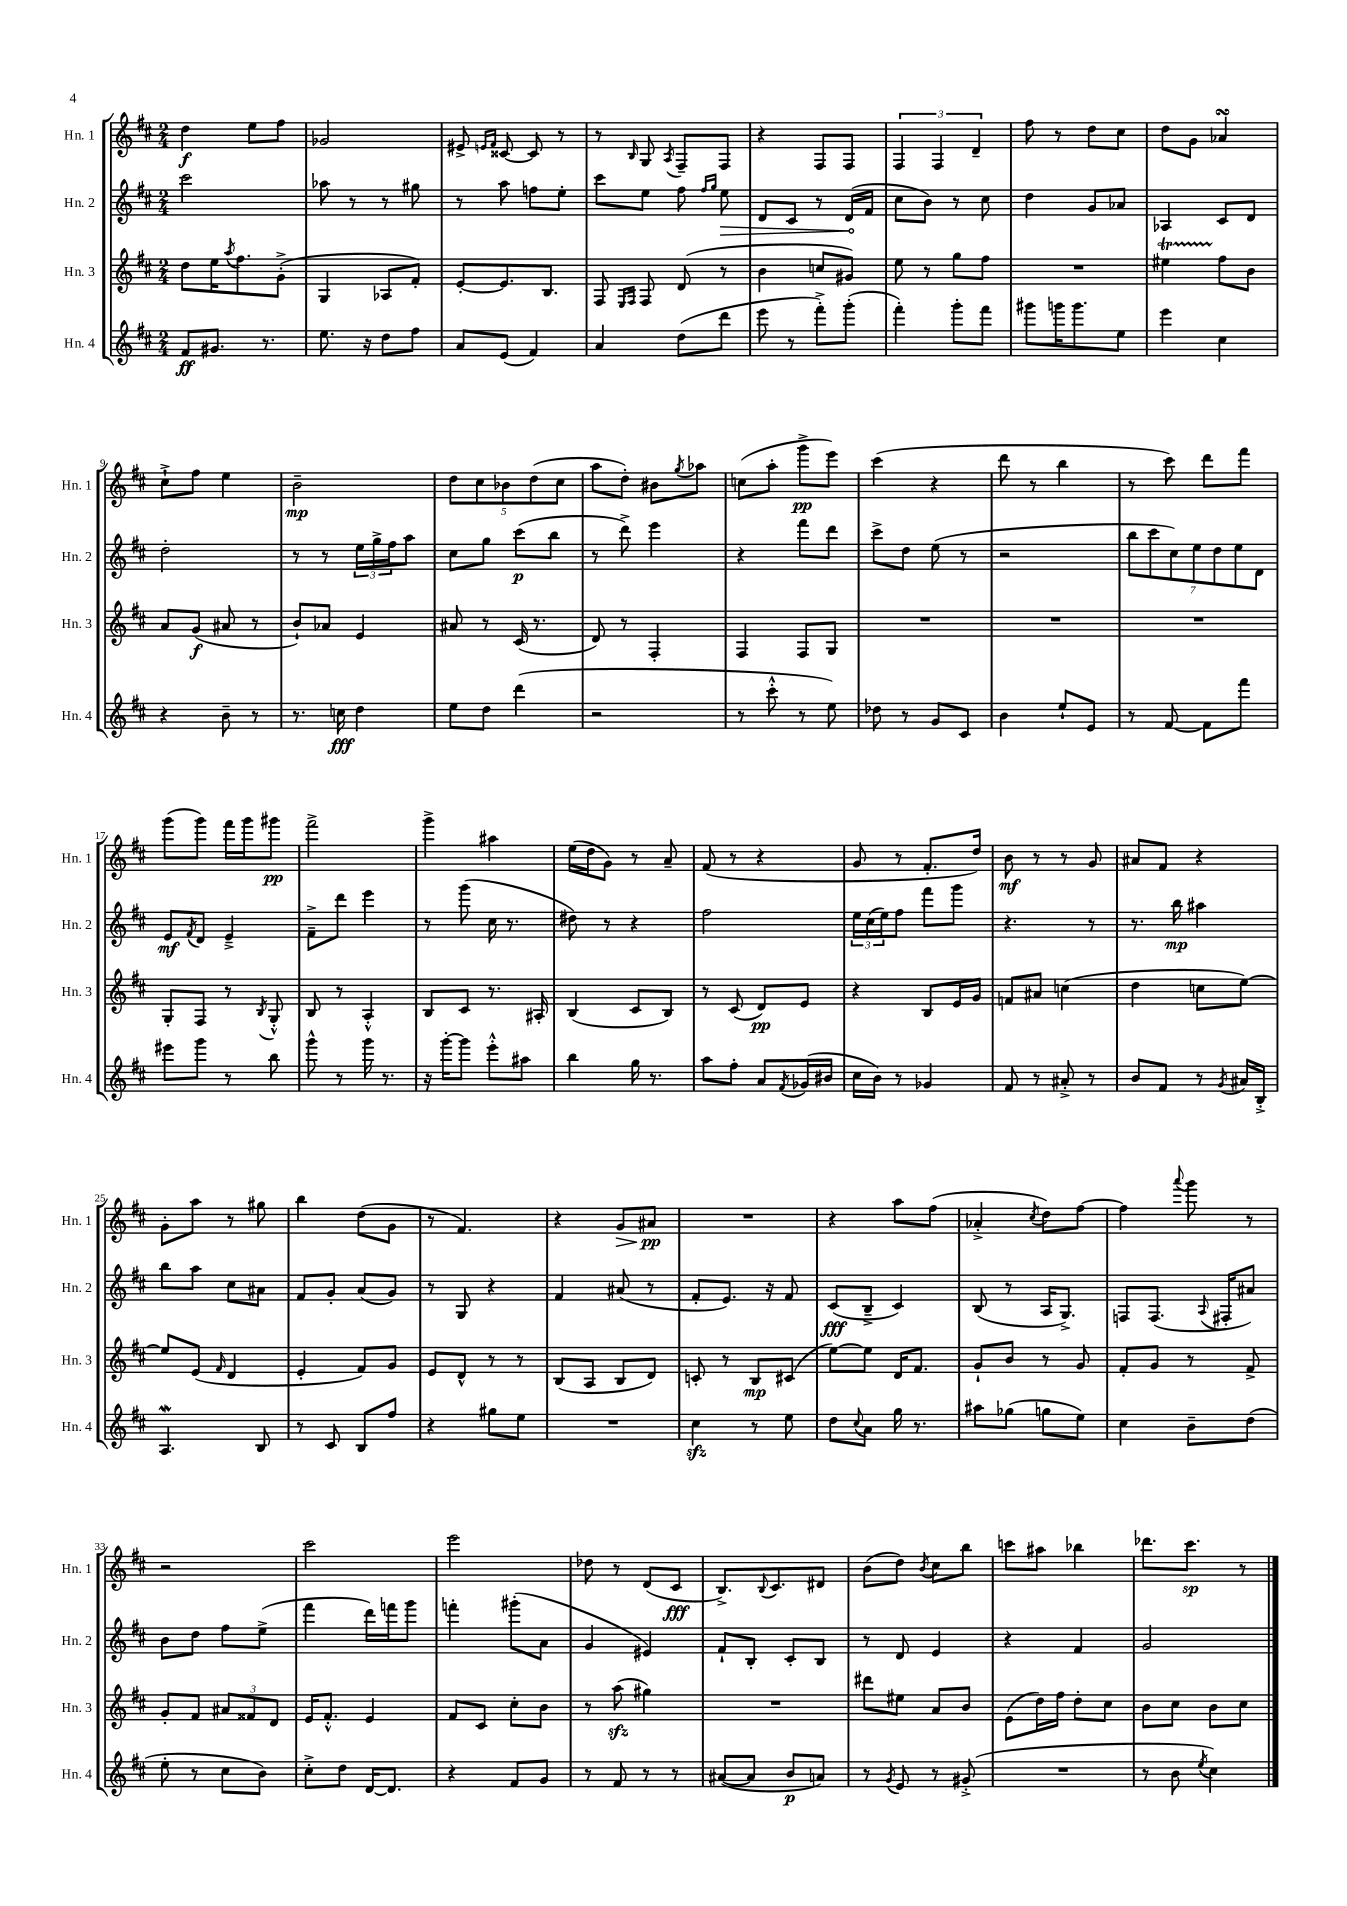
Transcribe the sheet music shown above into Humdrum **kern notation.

**kern	**dynam	**kern	**dynam	**kern	**dynam	**kern	**dynam
*part4	*part4	*part3	*part3	*part2	*part2	*part1	*part1
*staff4	*staff4	*staff3	*staff3	*staff2	*staff2	*staff1	*staff1
*I"Hn. 4	*	*I"Hn. 3	*	*I"Hn. 2	*	*I"Hn. 1	*
*I'Hn. 4	*	*I'Hn. 3	*	*I'Hn. 2	*	*I'Hn. 1	*
*clefG2	*	*clefG2	*	*clefG2	*	*clefG2	*
*k[f#c#]	*	*k[f#c#]	*	*k[f#c#]	*	*k[f#c#]	*
*M2/4	*	*M2/4	*	*M2/4	*	*M2/4	*
=1	=1	=1	=1	=1	=1	=1	=1
8f#/L	ff	8dd\L	.	2ccc#\	.	4dd\	f
8.g#X/J	.	16ee\K	.	.	.	.	.
.	.	8qaa/	.	.	.	.	.
.	.	8.ff#\	.	.	.	.	.
.	.	.	.	.	.	8ee\L	.
8.r	.	.	.	.	.	.	.
.	.	(8g'^\J	.	.	.	8ff#\J	.
=2	=2	=2	=2	=2	=2	=2	=2
8.ee\	.	4G/	.	8aa-X\	.	2g-X/	.
.	.	.	.	8r	.	.	.
16r	.	.	.	.	.	.	.
8dd\L	.	8A-X/L	.	8r	.	.	.
8ff#\J	.	8f#'/J)	.	8gg#X\	.	.	.
=3	=3	=3	=3	=3	=3	=3	=3
8a/L	.	[8e'/L	.	8r	.	8e#X^/	.
.	.	.	.	.	.	16qqen/LL	.
.	.	.	.	.	.	16qqf#/JJ	.
(8e/J	.	8.e/]	.	8aa\	.	[8c##X/	.
4f#/)	.	.	.	8ffn\L	.	8c##/]	.
.	.	8.B/J	.	.	.	.	.
.	.	.	.	8ee'\J	.	8r	.
=4	=4	=4	=4	=4	=4	=4	=4
4a/	.	8F#/	.	8ccc#\L	.	8r	.
.	.	16qqE/LL	.	.	.	.	.
.	.	16qqF#/JJ	.	.	.	16qqB/	.
.	.	8F#/	.	8ee\J	.	8G/	.
.	.	.	.	.	.	8qA/	.
(8dd\L	.	(8d/	.	8ff#\	.	8F#~/L	.
.	.	.	.	16qqff#/LL	.	.	.
.	.	.	.	16qqgg/JJ	.	.	.
!	!	!	!	!	!LO:HP:b	!	!
8ddd\J	.	8r	.	8ee\	>	8F#/J	.
=5	=5	=5	=5	=5	=5	=5	=5
8eee\	.	4b\	.	8d/L	.	4r	.
8r	.	.	.	8c#/J	.	.	.
8fff#'^\L)	.	8ccn/L	.	8r	.	8F#/L	.
(8ggg'\J	.	8g#X/J)	.	(16d/LL	.	8F#/J	.
.	.	.	.	16f#/JJ	]	.	.
=6	=6	=6	=6	=6	=6	=6	=6
4fff#'\)	.	8ee\	.	8cc#\L	.	6F#/	.
.	.	8r	.	8b\J)	.	.	.
.	.	.	.	.	.	6F#/	.
8ggg'\L	.	8gg\L	.	8r	.	.	.
.	.	.	.	.	.	6d~/	.
8fff#\J	.	8ff#\J	.	8cc#\	.	.	.
=7	=7	=7	=7	=7	=7	=7	=7
8ggg#X\L	.	2r	.	4dd\	.	8ff#\	.
16gggn\K	.	.	.	.	.	8r	.
8.ggg\	.	.	.	.	.	.	.
.	.	.	.	8g/L	.	8dd\L	.
8ee\J	.	.	.	8a-X/J	.	8cc#\J	.
=8	=8	=8	=8	=8	=8	=8	=8
4eee\	.	4ee#Xt\	.	4A-X/	.	8dd\L	.
.	.	.	.	.	.	8g\J	.
4cc#\	.	8ff#\L	.	8c#/L	.	4a-XsSSs/	.
.	.	8b\J	.	8d/J	.	.	.
!!LO:LB:g=z
=9	=9	=9	=9	=9	=9	=9	=9
4r	.	8a/L	.	2dd'\	.	8cc#`^\L	.
.	.	(8g/J	f	.	.	8ff#\J	.
8b~\	.	8a#X/	.	.	.	4ee\	.
8r	.	8r	.	.	.	.	.
=10	=10	=10	=10	=10	=10	=10	=10
8.r	.	8b`/L)	.	8r	.	2b~\	mp
.	.	8a-X/J	.	8r	.	.	.
16ccn\	fff	.	.	.	.	.	.
4dd\	.	4e/	.	24ee\LL	.	.	.
.	.	.	.	24gg^\	.	.	.
.	.	.	.	24ff#\J	.	.	.
.	.	.	.	8aa\J	.	.	.
=11	=11	=11	=11	=11	=11	=11	=11
8ee\L	.	8a#X/	.	8cc#\L	.	10dd\L	.
.	.	.	.	.	.	10cc#\	.
8dd\J	.	8r	.	8gg\J	.	.	.
.	.	.	.	.	.	10b-X\	.
(4ddd\	.	(16c#/	.	(8ccc#\L	p	.	.
.	.	.	.	.	.	(10dd\	.
.	.	8.r	.	.	.	.	.
.	.	.	.	8bb\J	.	.	.
.	.	.	.	.	.	10cc#\J	.
=12	=12	=12	=12	=12	=12	=12	=12
2r	.	8d/)	.	8r	.	8aa\L	.
.	.	8r	.	8ddd^\)	.	8dd'\J)	.
.	.	4F#'/	.	4eee\	.	8b#X\L	.
.	.	.	.	.	.	8qgg/	.
.	.	.	.	.	.	8aa-X\J	.
=13	=13	=13	=13	=13	=13	=13	=13
8r	.	4F#/	.	4r	.	(8ccn\L	.
8ccc#'^^\	.	.	.	.	.	8aa'\J	.
8r	.	8F#/L	.	8fff#\L	.	8ggg^\L	pp
8ee\)	.	8G/J	.	8ddd\J	.	8eee\J)	.
=14	=14	=14	=14	=14	=14	=14	=14
8dd-X\	.	2r	.	8ccc#^\L	.	(4ccc#\	.
8r	.	.	.	8dd\J	.	.	.
8g/L	.	.	.	(8ee\	.	4r	.
8c#/J	.	.	.	8r	.	.	.
=15	=15	=15	=15	=15	=15	=15	=15
4b\	.	2r	.	2r	.	8ddd\	.
.	.	.	.	.	.	8r	.
8ee`/L	.	.	.	.	.	4bb\	.
8e/J	.	.	.	.	.	.	.
=16	=16	=16	=16	=16	=16	=16	=16
8r	.	2r	.	14bb\L	.	8r	.
.	.	.	.	14ccc#\	.	.	.
[8f#/	.	.	.	.	.	8ccc#\)	.
.	.	.	.	14cc#\)	.	.	.
.	.	.	.	14ee\	.	.	.
8f#\L]	.	.	.	.	.	8ddd\L	.
.	.	.	.	14dd\	.	.	.
.	.	.	.	14ee\	.	.	.
8fff#\J	.	.	.	.	.	8fff#\J	.
.	.	.	.	14d\J	.	.	.
!!LO:LB:g=z
=17	=17	=17	=17	=17	=17	=17	=17
8eee#X\L	.	8G'/L	.	8e/L	mf	(8ggg\L	.
.	.	.	.	8qf#/	.	.	.
8ggg\J	.	8F#/J	.	8d/J	.	8ggg\J)	.
8r	.	8r	.	4e~^/	.	16fff#\LL	.
.	.	.	.	.	.	16ggg\J	.
.	.	8qB/	.	.	.	.	.
8bb\	.	8G'^^/	.	.	.	8ggg#X\J	pp
=18	=18	=18	=18	=18	=18	=18	=18
8ggg^^\	.	8B/	.	8f#~^\L	.	2fff#^\	.
8r	.	8r	.	8ddd\J	.	.	.
16ggg\	.	4A'^^/	.	4eee\	.	.	.
8.r	.	.	.	.	.	.	.
=19	=19	=19	=19	=19	=19	=19	=19
16r	.	8B/L	.	8r	.	4ggg^\	.
[16ggg'\KL	.	.	.	.	.	.	.
8ggg\J]	.	8c#/J	.	(8ggg\	.	.	.
8eee'^^\L	.	8.r	.	16cc#\	.	4aa#X\	.
.	.	.	.	8.r	.	.	.
8aa#X\J	.	.	.	.	.	.	.
.	.	16A#X'/	.	.	.	.	.
=20	=20	=20	=20	=20	=20	=20	=20
4bb\	.	(4B/	.	8dd#X\)	.	(16ee\LL	.
.	.	.	.	.	.	16dd\J	.
.	.	.	.	8r	.	8g\J)	.
16gg\	.	8c#/L	.	4r	.	8r	.
8.r	.	.	.	.	.	.	.
.	.	8B/J)	.	.	.	8a~/	.
=21	=21	=21	=21	=21	=21	=21	=21
8aa\L	.	8r	.	2ff#\	.	(8f#/	.
8ff#'\J	.	(8c#/	.	.	.	8r	.
8a/L	.	8d/L)	pp	.	.	4r	.
8qf#/	.	.	.	.	.	.	.
(16g-X/L	.	8e/J	.	.	.	.	.
16b#X/JJ	.	.	.	.	.	.	.
=22	=22	=22	=22	=22	=22	=22	=22
16cc#\LL	.	4r	.	24ee\LL	.	8g/	.
.	.	.	.	(24cc#\	.	.	.
16b\JJ)	.	.	.	.	.	.	.
.	.	.	.	24ee\J)	.	.	.
8r	.	.	.	8ff#\J	.	8r	.
4g-X/	.	8B/L	.	8fff#\L	.	8.f#'/L	.
.	.	16e/L	.	8ggg\J	.	.	.
.	.	16g/JJ	.	.	.	16dd/Jk)	.
=23	=23	=23	=23	=23	=23	=23	=23
8f#/	.	8fn/L	.	4.r	.	8b\	mf
8r	.	8a#X/J	.	.	.	8r	.
8a#X'^/	.	(4ccn\	.	.	.	8r	.
8r	.	.	.	8r	.	8g/	.
=24	=24	=24	=24	=24	=24	=24	=24
8b/L	.	4dd\	.	8.r	.	8a#X/L	.
8f#/J	.	.	.	.	.	8f#/J	.
.	.	.	.	16bb\	mp	.	.
8r	.	8ccn\L	.	4aa#X\	.	4r	.
8qg/	.	.	.	.	.	.	.
16a#X/LL	.	[8ee\J)	.	.	.	.	.
16B'^/JJ	.	.	.	.	.	.	.
!!LO:LB:g=z
=25	=25	=25	=25	=25	=25	=25	=25
4.AW/	.	8ee/L]	.	8bb\L	.	8g'\L	.
.	.	(8e/J	.	8aa\J	.	8aa\J	.
.	.	16qqf#/	.	.	.	.	.
.	.	4d/	.	8cc#\L	.	8r	.
8B/	.	.	.	8a#X\J	.	8gg#X\	.
=26	=26	=26	=26	=26	=26	=26	=26
8r	.	4e'/	.	8f#/L	.	4bb\	.
8c#/	.	.	.	8g'/J	.	.	.
8B/L	.	8f#/L)	.	(8a/L	.	(8dd\L	.
8ff#/J	.	8g/J	.	8g/J)	.	8g\J	.
=27	=27	=27	=27	=27	=27	=27	=27
4r	.	8e/L	.	8r	.	8r	.
.	.	8d^^/J	.	8G/	.	4.f#/)	.
8gg#X\L	.	8r	.	4r	.	.	.
8ee\J	.	8r	.	.	.	.	.
=28	=28	=28	=28	=28	=28	=28	=28
2r	.	(8B/L	.	4f#/	.	4r	.
.	.	8A/J	.	.	.	.	.
!	!	!	!	!	!	!	!LO:HP:b
.	.	8B/L	.	(8a#X/	.	8g/L	>
.	.	8d/J)	.	8r	.	8a#X/J	pp
.	.	.	.	.	.	.	]
=29	=29	=29	=29	=29	=29	=29	=29
4cc#zz\	.	8cn'/	.	8f#'/L	.	2r	.
.	.	8r	.	8.e/J)	.	.	.
8r	.	8B/L	mp	.	.	.	.
.	.	.	.	16r	.	.	.
8ee\	.	(8c#X/J	.	8f#/	.	.	.
=30	=30	=30	=30	=30	=30	=30	=30
8dd\L	.	[8ee\L)	.	(8c#/L	fff	4r	.
8qqcc#/	.	.	.	.	.	.	.
8a\J	.	8ee\J]	.	8B~^/J	.	.	.
16gg\	.	16d/KL	.	4c#/)	.	8aa\L	.
8.r	.	8.f#/J	.	.	.	.	.
.	.	.	.	.	.	(8ff#\J	.
=31	=31	=31	=31	=31	=31	=31	=31
8aa#X\L	.	8g`/L	.	(8B/	.	4a-X'^/	.
(8gg-X\J	.	8b/J	.	8r	.	.	.
.	.	.	.	.	.	8qcc#/	.
8ggn\L	.	8r	.	16A/KL	.	8dd\L)	.
.	.	.	.	8.G^/J)	.	.	.
8ee\J)	.	8g/	.	.	.	[8ff#\J	.
=32	=32	=32	=32	=32	=32	=32	=32
4cc#\	.	8f#'/L	.	8Fn/L	.	4ff#\]	.
.	.	8g/J	.	(8.F/J	.	.	.
.	.	.	.	.	.	8qqaaa/	.
8b~\L	.	8r	.	.	.	8ggg\	.
.	.	.	.	8qqA/	.	.	.
.	.	.	.	16F#X'/KL	.	.	.
(8dd\J	.	8f#^/	.	8a#X/J)	.	8r	.
!!LO:LB:g=z
=33	=33	=33	=33	=33	=33	=33	=33
8ee'\	.	8g'/L	.	8b\L	.	2r	.
8r	.	8f#/J	.	8dd\J	.	.	.
8cc#\L	.	12a#X/L	.	8ff#\L	.	.	.
.	.	12f##X/	.	.	.	.	.
8b\J)	.	.	.	(8ee^\J	.	.	.
.	.	12d/J	.	.	.	.	.
=34	=34	=34	=34	=34	=34	=34	=34
8cc#'^\L	.	16e/KL	.	4fff#\	.	2ccc#\	.
.	.	8.f#'^^/J	.	.	.	.	.
8dd\J	.	.	.	.	.	.	.
[16d/KL	.	4e/	.	16ddd\LL)	.	.	.
8.d/J]	.	.	.	16fffn\J	.	.	.
.	.	.	.	8ggg\J	.	.	.
=35	=35	=35	=35	=35	=35	=35	=35
4r	.	8f#/L	.	4fffn'\	.	2eee\	.
.	.	8c#/J	.	.	.	.	.
8f#/L	.	8cc#'\L	.	(8ggg#X'\L	.	.	.
8g/J	.	8b\J	.	8a\J	.	.	.
=36	=36	=36	=36	=36	=36	=36	=36
8r	.	8r	.	4g/	.	8dd-X\	.
8f#/	.	(8aazz\	.	.	.	8r	.
8r	.	4gg#X\)	.	4e#X/)	.	(8d/L	.
8r	.	.	.	.	.	8c#/J	fff
=37	=37	=37	=37	=37	=37	=37	=37
([8a#X/L	.	2r	.	8f#`/L	.	8.B^/L)	.
8a#/J]	.	.	.	8B'/J	.	.	.
.	.	.	.	.	.	8qqB/	.
.	.	.	.	.	.	8.c#/	.
8b/L	p	.	.	8c#'/L	.	.	.
8an/J)	.	.	.	8B/J	.	8d#X/J	.
=38	=38	=38	=38	=38	=38	=38	=38
8r	.	8ddd#X\L	.	8r	.	(8b\L	.
8qg/	.	.	.	.	.	.	.
8e/	.	8ee#X\J	.	8d/	.	8dd\J)	.
.	.	.	.	.	.	8qb/	.
8r	.	8a/L	.	4e/	.	8cc#\L	.
(8g#X'^/	.	8b/J	.	.	.	8bb\J	.
=39	=39	=39	=39	=39	=39	=39	=39
2r	.	(8e\L	.	4r	.	8cccn\L	.
.	.	16dd\L)	.	.	.	8aa#X\J	.
.	.	16ff#\JJ	.	.	.	.	.
.	.	8dd'\L	.	4f#/	.	4bb-X\	.
.	.	8cc#\J	.	.	.	.	.
=40	=40	=40	=40	=40	=40	=40	=40
8r	.	8b\L	.	2g/	.	8.ddd-X\L	.
8b\	.	8cc#\J	.	.	.	.	.
.	.	.	.	.	.	8.ccc#\J	sp
8qee/	.	.	.	.	.	.	.
4cc#\)	.	8b\L	.	.	.	.	.
.	.	8cc#\J	.	.	.	8r	.
==	==	==	==	==	==	==	==
*-	*-	*-	*-	*-	*-	*-	*-
